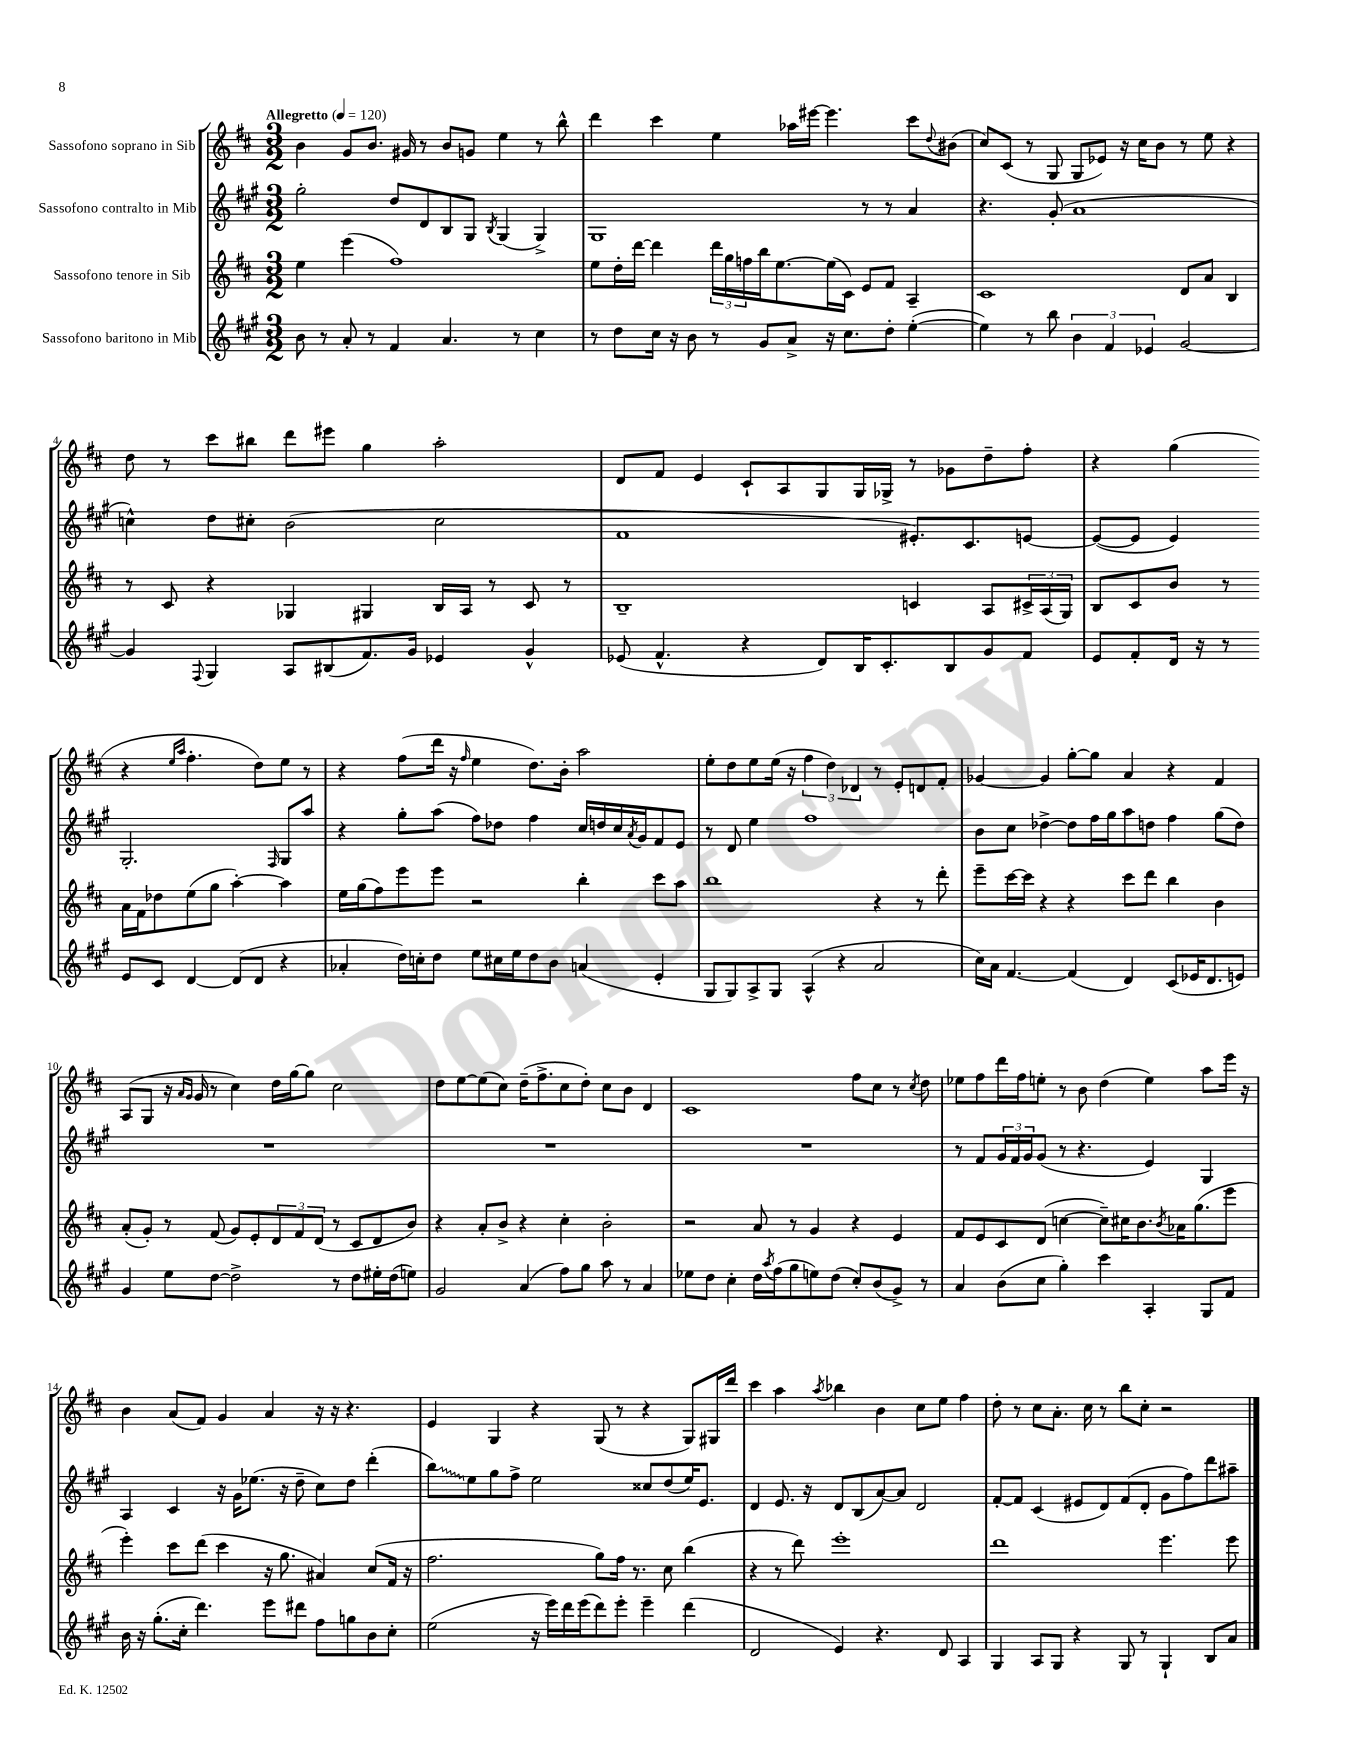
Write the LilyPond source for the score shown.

<<
\new StaffGroup <<
\new Staff = "s0" \with { instrumentName = "Sassofono soprano in Sib" } {
    \clef treble \key d \major \numericTimeSignature \time 3/2 \tempo "Allegretto" 4 = 120
    b'4 g'8 b'8. gis'16 r8 b'8 g'8 e''4 r8 b''8-^ |
    d'''4 cis'''4 e''4 aes''16 eis'''16~ eis'''4. cis'''8 \appoggiatura { d''8 } bis'8( |
    cis''8) cis'8( r8 g8 g8 ees'8) r16 cis''16 b'8 r8 e''8 r4 |
    d''8 r8 cis'''8 bis''8 d'''8 eis'''8 g''4 a''2-. |
    d'8 fis'8 e'4 cis'8-! a8 g8 g16 ges16-> r8 ges'8 d''8-- fis''8-. |
    r4 g''4( r4 \grace { e''16 a''16 } fis''4.-. d''8) e''8 r8 |
    r4 fis''8( d'''16 r16 \grace { fis''16 } e''4 d''8.) b'16-. a''2 |
    e''8-. d''8 e''8 e''16( r16 \tuplet 3/2 { fis''4 d''4) des'4 } r8 e'8-. d'8 fis'8-. |
    ges'4~ ges'4 g''8~-. g''8 a'4 r4 fis'4 |
    a8( g8 r16 \grace { a'16 g'16 } g'16 r8 cis''4) d''16 g''16~ g''8 cis''2 |
    d''8 e''8~ e''8( cis''8) d''16--( fis''8.-> cis''8 d''8-.) cis''8 b'8 d'4 |
    cis'1 fis''8 cis''8 r8 \acciaccatura { cis''8 } d''8 |
    ees''8 fis''8 d'''16 fis''16 e''8-. r8 b'8 d''4( e''4) a''8 e'''16 r16 |
    b'4 a'8( fis'8) g'4 a'4 r16 r16 r4. |
    e'4 g4 r4 g8( r8 r4 g8) gis16 d'''16 |
    cis'''4 a''4 \acciaccatura { a''8 } bes''4 b'4 cis''8 e''8 fis''4 |
    d''8-. r8 cis''8 a'8.-. cis''16 r8 b''8 cis''8-. r2 \bar "|." |
}
\new Staff = "s1" \with { instrumentName = "Sassofono contralto in Mib" } {
    \clef treble \key a \major \numericTimeSignature \time 3/2
    gis''2-. d''8 d'8 b8 gis8 \acciaccatura { b8 } gis4( gis4->) |
    gis1 r8 r8 a'4 |
    r4. gis'8-.( a'1 |
    c''4-^) d''8 cis''8-. b'2( cis''2 |
    fis'1 eis'8.-.) cis'8. e'8~ |
    e'8~( e'8 e'4) gis2.-. \grace { fis16 } gis8 a''8 |
    r4 gis''8-. a''8( fis''8) des''8 fis''4 cis''16 d''16 cis''16 \acciaccatura { a'8 } gis'16 fis'8 e'8 |
    r8 d'8 e''4 fis''1 |
    b'8 cis''8 des''4~-> des''8 fis''16 gis''16 a''8 d''8 fis''4 gis''8( d''8) |
    R1. |
    R1. |
    R1. |
    r8 fis'8 \tuplet 3/2 { gis'16 fis'16 gis'16 } gis'8( r8 r4. e'4) gis4 |
    a4 cis'4 r16 gis'16 ees''8.( r16 d''8-- cis''8) d''8 d'''4-.( |
    \once \override Glissando.style = #'zigzag b''8\glissando) e''8 gis''8 fis''8-> e''2 cisis''8 d''8( e''16) e'8. |
    d'4 e'8. r16 d'8 b8( a'8~) a'8 d'2 |
    fis'8~-. fis'8 cis'4( eis'8 d'8) fis'8( d'8-. gis'8 fis''8) d'''8 ais''8-- \bar "|." |
}
\new Staff = "s2" \with { instrumentName = "Sassofono tenore in Sib" } {
    \clef treble \key d \major \numericTimeSignature \time 3/2
    e''4 e'''4( fis''1) |
    e''8 d''16-. d'''16~ d'''4 \tuplet 3/2 { d'''16 g''16 f''16 } b''16 e''8.~ e''16( cis'16) e'8 fis'8 a4-- |
    cis'1 d'8 a'8 b4 |
    r8 cis'8 r4 ges4 gis4 b16 a16 r8 cis'8 r8 |
    b1-- c'4 a8 \tuplet 3/2 { cis'16-> a16( g16) } |
    b8 cis'8 b'8 r8 a'16 fis'16 des''8 e''8( g''8 a''4~-.) a''4 |
    e''16 g''16( fis''8) e'''8 e'''8 r2 b''4-. cis'''8 a''8 |
    b''1 r4 r8 d'''8-. |
    e'''8-- cis'''16~ cis'''16 r4 r4 cis'''8 d'''8 b''4 b'4 |
    a'8-.( g'8-.) r8 fis'8( g'8) e'8-. \tuplet 3/2 { d'8 fis'8 d'8( } r8 cis'8 d'8 b'8) |
    r4 a'8-. b'8-> r4 cis''4-. b'2-. |
    r2 a'8 r8 g'4 r4 e'4 |
    fis'8 e'8 cis'8 d'8( c''4~ c''8--) cis''16 b'8. \acciaccatura { b'8 } aes'16 g''8.( e'''8 |
    e'''4-.) cis'''8 d'''8( cis'''4 r16 g''8. ais'4) cis''8( fis'16 r16 |
    fis''2. g''8) fis''16 r8. cis''8 b''4( |
    r4 r8 d'''8) e'''1-. |
    d'''1 e'''4. e'''8 \bar "|." |
}
\new Staff = "s3" \with { instrumentName = "Sassofono baritono in Mib" } {
    \clef treble \key a \major \numericTimeSignature \time 3/2
    b'8 r8 a'8-. r8 fis'4 a'4. r8 cis''4 |
    r8 d''8 cis''16 r16 b'8 r8 gis'8 a'8-> r16 cis''8. d''8-. e''4~-.( |
    e''4) r8 b''8 \tuplet 3/2 { b'4 fis'4 ees'4 } gis'2~ |
    gis'4 \appoggiatura { fis8 } gis4 a8 bis8( fis'8.) gis'16 ees'4 gis'4-^ |
    ees'8( fis'4.-^ r4 d'8) b16 cis'8.-. b8 gis'8 fis'8 |
    e'8 fis'8-. d'16 r16 r8 e'8 cis'8 d'4~ d'8( d'8 r4 |
    aes'4-. d''16) c''16-. d''8 e''8 cis''16 e''16 d''8 b'8 a'4( e'4-. |
    gis8 gis8) a8-> gis8 a4-^( r4 a'2 |
    cis''16) a'16 fis'4.~ fis'4( d'4) cis'8( ees'16 d'8. e'8) |
    gis'4 e''8 d''8~ d''2-> r8 d''8 eis''16-. d''16( e''8) |
    gis'2 a'4( fis''8) gis''8 a''8 r8 a'4 |
    ees''8 d''8 cis''4-. d''16 \acciaccatura { a''8 } fis''16( gis''8 e''8) d''8( cis''8-.) b'8( gis'8->) r8 |
    a'4 b'8( cis''8 gis''4-.) cis'''4 a4-. gis8 fis'8 |
    b'16 r16 gis''8.-.( cis''16-. d'''4.) e'''8 dis'''8 fis''8 g''8 b'8 cis''8-. |
    e''2( r16 e'''16) d'''16 e'''16( d'''8) e'''8-. e'''4-- d'''4( |
    d'2 e'4) r4. d'8 a4 |
    gis4 a8 gis8 r4 gis8 r8 gis4-! b8 a'8 \bar "|." |
}
>>
>>
